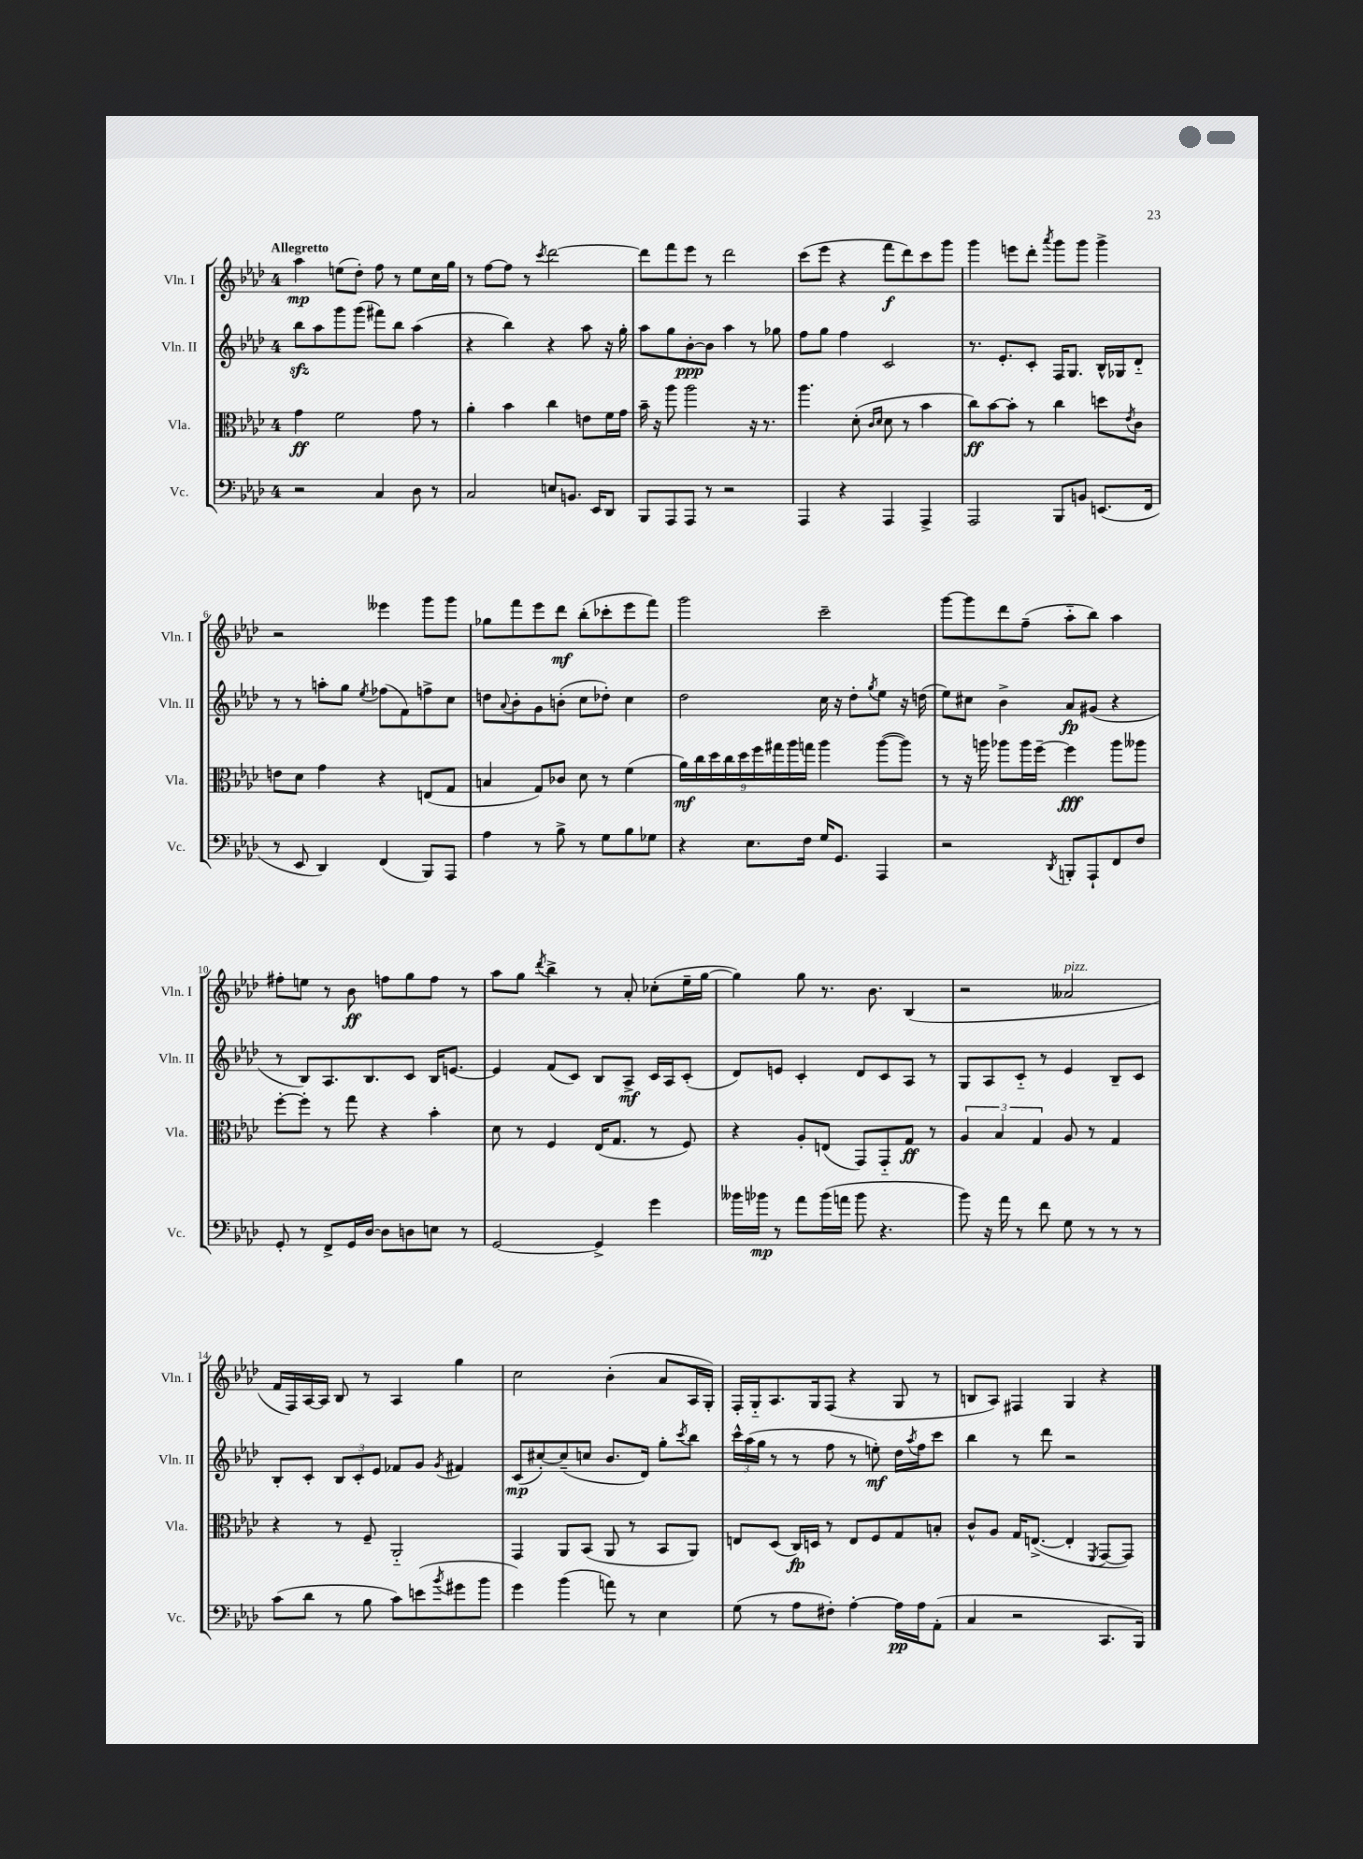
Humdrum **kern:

**kern	**kern	**kern	**kern
*staff4	*staff3	*staff2	*staff1
*clefF4	*clefC3	*clefG2	*clefG2
*k[b-e-a-d-]	*k[b-e-a-d-]	*k[b-e-a-d-]	*k[b-e-a-d-]
*M4/4	*M4/4	*M4/4	*M4/4
2r	4g	8bb-	4aa-
.	.	8aa-	.
.	2f	8ggg	(8ee
.	.	(8ggg	8dd-')
4C	.	8fff#)	8ff
.	.	8bb-	8r
8D-	8g	(4aa-	8ee
8r	8r	.	16cc
.	.	.	16gg
=	=	=	=
2C	4a-'	4r	8r
.	.	.	[8ff
.	4b-	4bb-)	8ff]
.	.	.	8r
.	.	.	8qccc
8E	4cc	4r	[2ddd-
8.BB	.	.	.
.	8e	8aa-	.
16EE-	.	.	.
8DD-	16f	16r	.
.	16g	16gg'	.
=	=	=	=
8BBB-	16b-~	8aa-	8ddd-]
.	16r	.	.
8AAA-	8aa-	8gg	8fff
8AAA-	2aa-	[8b-'	8eee-
8r	.	8b-]	8r
2r	.	4aa-	2ddd-
.	16r	8r	.
.	8.r	.	.
.	.	8gg-	.
=	=	=	=
4AAA-	4.aa-	8ff	(8ccc
.	.	8gg	8eee-
4r	.	4ff	4r
.	(8d-'	.	.
.	16qqc	.	.
.	16qqd-	.	.
4AAA-	8d-	2c	8fff
.	8r	.	8ddd-)
4AAA-^	4b-	.	8ccc
.	.	.	8ggg
=	=	=	=
2AAA-	8cc)	8.r	4ggg
.	[8b-	.	.
.	.	8.e-'	.
.	8b-']	.	8eee
.	8r	8c'	8ddd-'
.	.	.	8qaaa-
8BBB-	4cc	16F	8ggg
.	.	8.G	.
8BB	.	.	8ggg
(8.EE	8dd	16B-^^	4ggg^
.	.	16G-	.
.	8qe-	.	.
.	8c	8d-'~	.
16FF	.	.	.
=	=	=	=
8r	8e	8r	2r
8EE-	8d-	8r	.
4DD-)	4g	8aa'	.
.	.	8gg	.
.	.	8qee-	.
(4FF	4r	(8ff-	4eee--
.	.	8f)	.
8BBB-)	(8E	8ff^	8ggg
8AAA-	8G	8cc	8ggg
=	=	=	=
4A-	4B	8dd	8gg-
.	.	8qqa-	.
.	.	8b-'	8fff
8r	8G)	8g	8eee-
8B-^	8c-	(8b'	8ddd-
8r	8d-	8cc	(8bb-'
8G	8r	8dd-')	8ccc-'
8B-	(4f	4cc	8eee-
8G-	.	.	8fff)
=	=	=	=
4r	18a-)	2dd-	2ggg
.	18cc	.	.
.	18dd-	.	.
.	18cc	.	.
.	18dd-	.	.
8.E-	.	.	.
.	18ff	.	.
.	18gg#	.	.
.	18aa-	.	.
16F	.	.	.
.	18gg	.	.
16G	4aa-	16cc	2ccc~
8.GG	.	16r	.
.	.	8dd-'	.
.	.	8qgg	.
4AAA-	([8aa-	8ee-	.
.	8aa-])	16r	.
.	.	(16dd	.
=	=	=	=
2r	8r	8ee-)	[8ggg
.	16r	8cc#	8ggg]
.	16aa	.	.
.	8aa-	4b-^	8ddd-
.	16aa-	.	(8ff~
.	[16ff~	.	.
8qDD-	.	.	.
8BBB'	4ff]	8a-	8aa-'~
8AAA-`	.	(8g#	8bb-)
8FF	8aa-	4r	4aa-
8F	8aa--	.	.
=	=	=	=
8GG'	[8ff'	8r	8ff#'
8r	8ff']	8B-)	8ee
8FF^	8r	8.A-	8r
16GG	8gg	.	8b-
[16D-	.	8.B-	.
8D-]	4r	.	8ff
8D	.	8c	8gg
8E	4b-'	16B-	8ff
.	.	[8.e	.
8r	.	.	8r
=	=	=	=
[2GG	8d-	4e]	8aa-
.	8r	.	8gg
.	.	.	8qddd-
.	4F	(8f	4bb-^
.	.	8c)	.
4GG^]	(16E-	8B-	8r
.	8.G	.	.
.	.	8A-^	8a-'
4g	8r	16c	(8cc-'
.	.	16A-	.
.	8F)	(8c'	16ee-~
.	.	.	[16gg
=	=	=	=
16b--	4r	8d-)	4gg])
16b-	.	.	.
8r	.	8e	.
8a-	8A-'	4c'	8gg
(16b-	(8E	.	8.r
16a	.	.	.
8b-	8GG)	8d-	.
.	.	.	8.b-
4.r	8GG'~	8c	.
.	8G	8A-	(4B-
.	8r	8r	.
=	=	=	=
8b-)	6A-	8G	2r
16r	.	8A-	.
.	6B-	.	.
16a-	.	.	.
8r	.	8c'~	.
.	6G	.	.
8f	.	8r	.
8G	8A-	4e-	2a--
8r	8r	.	.
8r	4G	8B-~	.
8r	.	8c	.
=	=	=	=
(8c	4r	8B-'	16f
.	.	.	16F)
8d-	.	8c'	[16A-
.	.	.	16A-]
8r	8r	12B-	8B-
.	.	12c'	.
8B-	8F~	.	8r
.	.	12e-	.
8c)	2AA-'~	8f-	4A-
(8e	.	8g	.
8qb-	.	8qg	.
8g#	.	4f#	4gg
8b-	.	.	.
=	=	=	=
4g)	4GG	(8c	2cc
.	.	[8cc#')	.
(4b-	8AA-	(8cc#~]	.
.	(8BB-	8cc	.
8a)	8AA-	8.b-	(4b-'
8r	8r	.	.
.	.	16d-)	.
4E-	8BB-	8gg'	8a-
.	.	8qccc	.
.	8AA-)	8bb-	16A-
.	.	.	16G')
=	=	=	=
(8G	8E	24ccc^^	16F'
.	.	(24aa-	.
.	.	.	16G'~
.	.	24gg	.
8r	(8D-	8r	8.A-
8A-	16C)	8r	.
.	16D	.	16G
8F#')	8r	8ff	(8F
[4A-'	8E	8r	4r
.	8F	8ee')	.
16A-]	8G	16dd-	8G
.	.	8qaa-	.
16A-	.	16ff	.
(8AA-'	8B'	8ccc	8r
=	=	=	=
4C	8c^^	4bb-	8B
.	8A-	.	8A-)
2r	16G	8r	4F#
.	([8.E^	.	.
.	.	8ddd-	.
.	4E']	2r	4G
.	8qFF	.	.
8.CC	[8GG	.	4r
.	8GG])	.	.
16BBB-)	.	.	.
==	==	==	==
*-	*-	*-	*-
